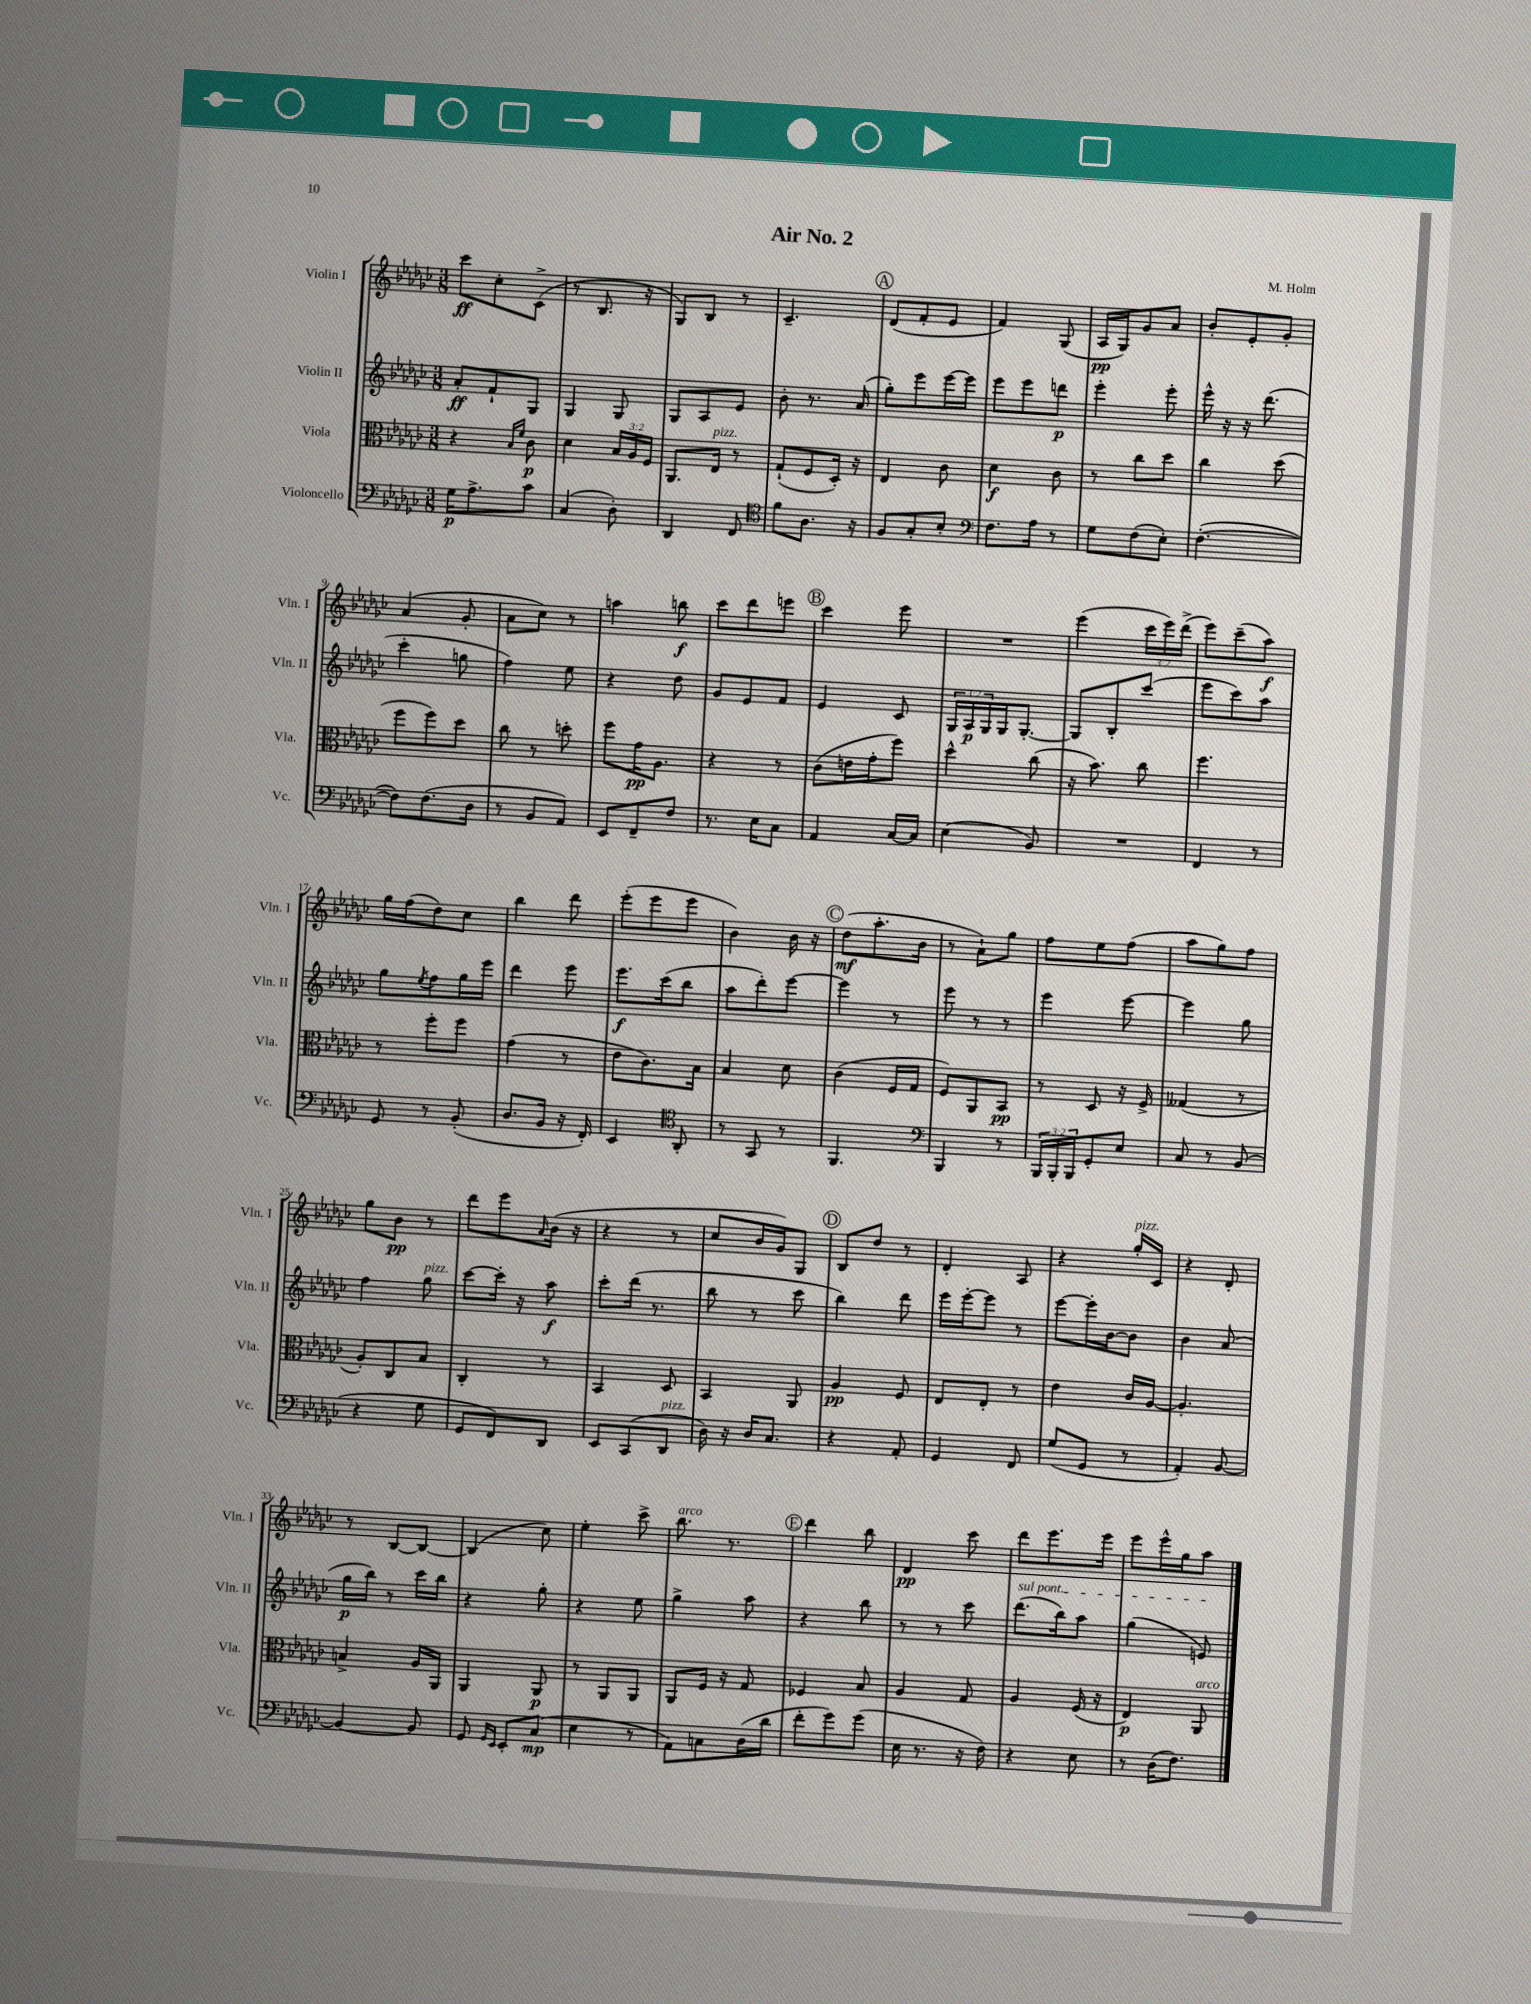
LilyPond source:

\header { title = "Air No. 2" composer = "M. Holm" }
<<
\new StaffGroup <<
\new Staff = "s0" \with { instrumentName = "Violin I" shortInstrumentName = "Vln. I" } {
    \clef treble \key ges \major \numericTimeSignature \time 3/8 \override Staff.TupletNumber.text = #tuplet-number::calc-fraction-text
    ces'''8\ff ces''8-. ces'8->( |
    r8 bes8. r16 |
    ges8) bes8 r8 |
    ces'4.-- |
    \mark \markup { \circle "A" } des'8( f'8-. ees'8 |
    f'4) ges8( |
    aes16\pp ges16) ges'8 aes'8 |
    bes'8-. ees'8-. ges'8-. |
    aes'4( ges'8-. |
    aes'8 ces''8) r8 |
    a''4 b''8\f |
    ces'''8 des'''8 e'''8 |
    \mark \markup { \circle "B" } ces'''4 ees'''8 |
    R4. |
    ees'''4( \tuplet 3/2 { ces'''16 ees'''16) des'''16->( } |
    ees'''8) ces'''8--( aes''8\f) |
    ges''16 f''16( des''8) ces''8 |
    bes''4 des'''8 |
    ees'''8-.( ees'''8 ees'''8 |
    bes'4) bes'16 r16 |
    \mark \markup { \circle "C" } des''8\mf( aes''8.-. bes'16 |
    r8 aes'8-!) ges''8 |
    f''8 ees''8 f''8( |
    aes''8 ges''8) f''8 |
    ges''8 bes'8\pp r8 |
    des'''8 ees'''8 \grace { aes'16 } bes'16( r16 |
    r4 r8 |
    ces''8 bes'16 ges'16) ges8 |
    \mark \markup { \circle "D" } bes8 des''8 r8 |
    des'4-. aes8 |
    r4 ges''16-.^\markup { \italic "pizz." } ces'16 |
    r4 des'8-. |
    r8 bes8~ bes8~ |
    bes4( ces''8) |
    ees''4-. ces'''8-> |
    bes''8.^\markup { \italic "arco" } r8. |
    \mark \markup { \circle "E" } des'''4 bes''8 |
    des'4\pp ces'''8 |
    des'''8 ees'''8. ees'''16 |
    ees'''8 ees'''16-^ ges''16 aes''8 \bar "|." |
}
\new Staff = "s1" \with { instrumentName = "Violin II" shortInstrumentName = "Vln. II" } {
    \clef treble \key ges \major \numericTimeSignature \time 3/8 \override Staff.TupletNumber.text = #tuplet-number::calc-fraction-text
    aes'8-.\ff f'8-! ges8 |
    ges4 ges8 |
    ges8 aes8 ees'8 |
    bes'8-. r8. aes'16( |
    \mark \markup { \circle "A" } ges''8-.) ees'''8 ees'''16~ ees'''16 |
    ees'''8 ees'''8 d'''8\p |
    ees'''4-. ees'''8-. |
    ees'''16-^ r16 r16 des'''8.( |
    ces'''4-. g''8 |
    f''4) ees''8 |
    r4 des''8 |
    ges'8 ees'8 f'8 |
    \mark \markup { \circle "B" } ees'4 ces'8 |
    \tuplet 3/2 { ges16 aes16\p ges16 } ges16 ges8.~-. |
    ges8 bes8-. ces'''8( |
    ees'''8 ces'''8) aes''8 |
    ges''8 \acciaccatura { ees''8 } f''8 ges''16 ees'''16 |
    des'''4 ees'''8 |
    ees'''8.\f ces'''16( bes''8 |
    aes''8 des'''8-.) ees'''8~ |
    \mark \markup { \circle "C" } ees'''4 r8 |
    ees'''8 r8 r8 |
    ees'''4 ees'''8~ |
    ees'''4 ges''8 |
    f''4 ges''8^\markup { \italic "pizz." } |
    ces'''8~ ces'''16-. r16 aes''8\f |
    ces'''8-. des'''16( r8. |
    bes''8 r8 ces'''8 |
    \mark \markup { \circle "D" } bes''4) des'''8 |
    ees'''16 ees'''16~-. ees'''8 r8 |
    ees'''8~ ees'''16-. bes'16~ bes'8 |
    bes'4 aes'8( |
    ges''16\p bes''16) r8 ces'''16 bes''16 |
    r4 ges''8-. |
    r4 ees''8 |
    ges''4-> aes''8 |
    \mark \markup { \circle "E" } r4 bes''8 |
    r8 r8 ces'''8 |
    \once \override TextSpanner.bound-details.left.text = \markup { \italic "sul pont." } des'''8.\startTextSpan( bes''16) aes''8 |
    ges''4( e'8\stopTextSpan) \bar "|." |
}
\new Staff = "s2" \with { instrumentName = "Viola" shortInstrumentName = "Vla." } {
    \clef alto \key ges \major \numericTimeSignature \time 3/8 \override Staff.TupletNumber.text = #tuplet-number::calc-fraction-text
    r4 \grace { bes16 f'16 } ces'8\p |
    des'4 \tuplet 3/2 { bes16 aes16 f16 } |
    aes,8. ees16^\markup { \italic "pizz." } r8 |
    ges8-!( f8 des16-.) r16 |
    \mark \markup { \circle "A" } ees4 ces'8 |
    des'4\f ces'8 |
    r8 ces''8 des''8 |
    ces''4 des''8( |
    f''8 f''8) des''8 |
    ces''8 r8 d''8-. |
    f''8 ges'16\pp aes8. |
    r4 r8 |
    \mark \markup { \circle "B" } ces'8( e'16 ges'16-. f''8) |
    des''4-^ ces''8( |
    r16 bes'8.) ces''8 |
    f''4. |
    r8 f''8-. f''8 |
    ges'4( r8 |
    ees'8 ces'8.) bes16 |
    bes4 des'8 |
    \mark \markup { \circle "C" } ces'4( f16 ges16 |
    f8) aes,8 bes,8\pp |
    r8 des8 r16 f16-> |
    geses4( r8 |
    aes8-.) ces8 bes8 |
    ces4-. r8 |
    bes,4 des8 |
    bes,4 aes,8 |
    \mark \markup { \circle "D" } aes4\pp f8 |
    ees8 ees8-. r8 |
    ees'4 ces'16 aes16~ |
    aes4.-. |
    b4-> aes16 aes,16 |
    aes,4 aes,8\p |
    r8 aes,8 aes,8 |
    aes,8 f16 r16 ges8 |
    \mark \markup { \circle "E" } fes4 bes8 |
    aes4 ges8 |
    aes4 f16( r16 |
    ees4\p) aes,8^\markup { \italic "arco" } \bar "|." |
}
\new Staff = "s3" \with { instrumentName = "Violoncello" shortInstrumentName = "Vc." } {
    \clef bass \key ges \major \numericTimeSignature \time 3/8 \override Staff.TupletNumber.text = #tuplet-number::calc-fraction-text
    ges16\p aes8.-> ces'8 |
    ces4( des8-.) |
    des,4 f,8 |
    \clef tenor f'8 aes8. r16 |
    \mark \markup { \circle "A" } f8 ges8-. bes8-. |
    \clef bass f8. aes16 r8 |
    ges8 f8( ees8-.) |
    f4.~-.( |
    f8) f8.( des16 |
    r8 bes,8 aes,8) |
    ees,8 f,8-- f8 |
    r8. ees16 ces8 |
    \mark \markup { \circle "B" } aes,4 ces16~ ces16 |
    ees4( bes,8) |
    R4. |
    f,4 r8 |
    ges,8 r8 bes,8-.( |
    des8. bes,16 r16 f,16-.) |
    ees,4 \clef tenor aes,8-. |
    r8 ges,8 r8 |
    \mark \markup { \circle "C" } f,4. |
    \clef bass bes,,4 r8 |
    \tuplet 3/2 { bes,,16 bes,,16-. bes,,16 } ges,8-. ees8 |
    ces8 r8 bes,8( |
    r4 ges8 |
    ges,8 f,8) des,8 |
    ees,8 ces,8( des,8^\markup { \italic "pizz." } |
    des16) r16 des16 ces8. |
    \mark \markup { \circle "D" } r4 aes,8-. |
    ges,4 f,8 |
    ges8( ges,8 r8 |
    aes,4-.) bes,8~ |
    bes,4~ bes,8 |
    ges,8 \grace { ges,16 ees,16 } ees,8-. ces8\mp( |
    ees4 r8 |
    aes,8) c8 des16( des'16 |
    \mark \markup { \circle "E" } f'8-. ges'8) ges'8( |
    ees16 r8. r16 f16) |
    r4 ees8 |
    r8 des16( f8.) \bar "|." |
}
>>
>>
